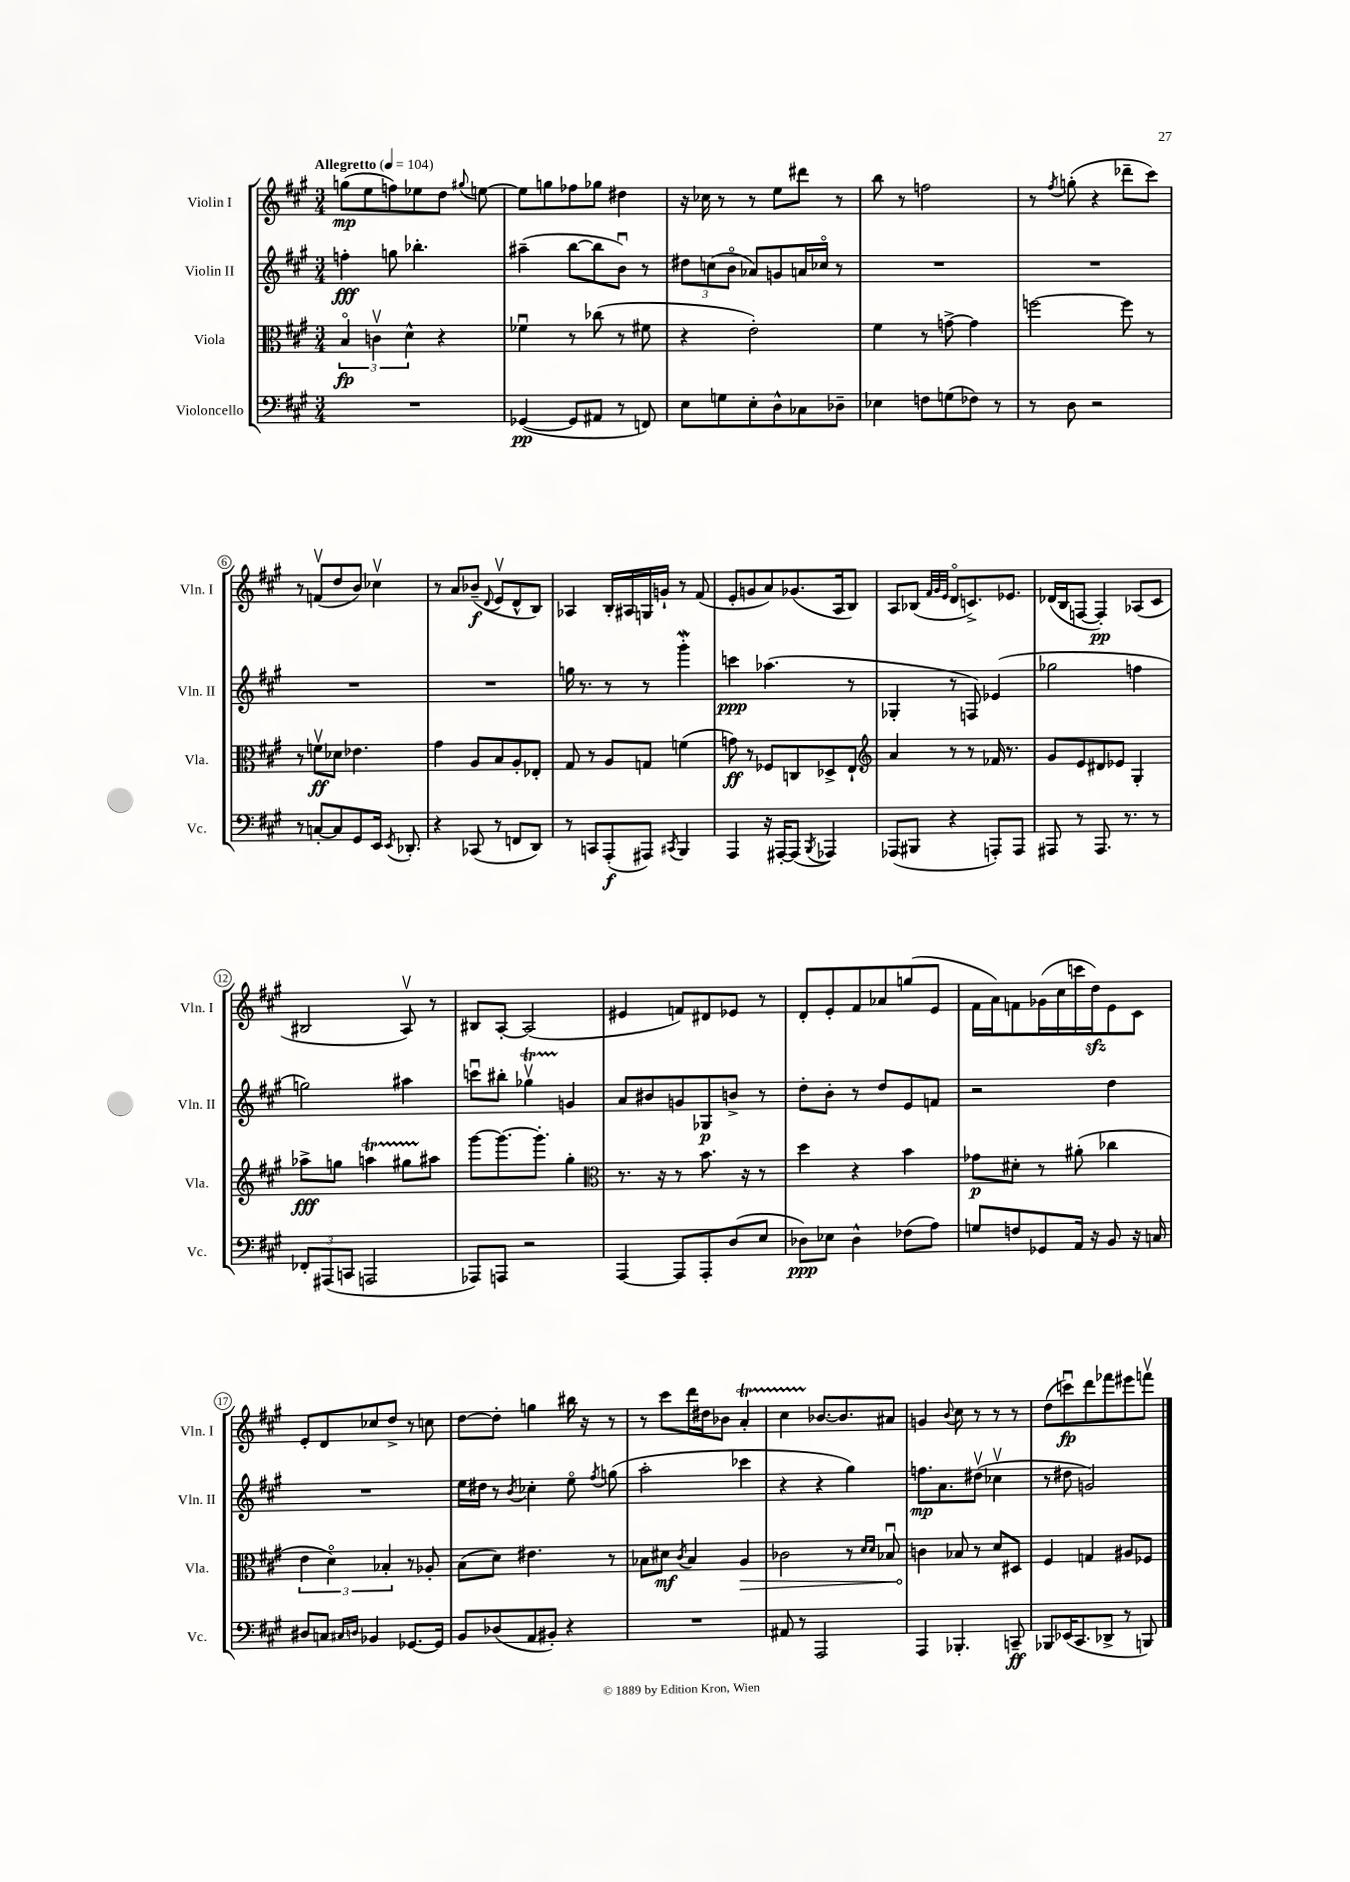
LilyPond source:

<<
\new StaffGroup <<
\new Staff = "s0" \with { instrumentName = "Violin I" shortInstrumentName = "Vln. I" } {
    \clef treble \key a \major \numericTimeSignature \time 3/4 \tempo "Allegretto" 4 = 104
    \autoBeamOff g''8[\mp( e''8 f''8) ees''8 d''8] \appoggiatura { gis''8 } e''8~ |
    e''8[ g''8 fes''8 ges''8] dis''4 |
    r16 ces''16 r8 r8 e''8[ dis'''8] r8 |
    b''8 r8 f''2 |
    r8 \acciaccatura { fis''8 } g''8-.( r4 des'''8[-- cis'''8]) |
    r8 f'8[\upbow( d''8 b'8]) ces''4\upbow |
    r8 a'8[ bes'8]--\f( \appoggiatura { d'8 } e'8[\upbow d'8-^ b8]) |
    aes4 b16[-. ais16 g16 g'16]-! r8 fis'8( |
    e'8[-. g'8 a'8) ges'8.( a16 b8]) |
    a8[ bes8]( \grace { fis'32[ gis'32 e'32] } d'8[\flageolet c'8.->) ees'8.] |
    des'16[( b16 f8]~ f4-.\pp) aes8[( cis'8] |
    bis2 a8\upbow) r8 |
    bis8[ a8]~-. a2( |
    eis'4 f'8[) dis'8 ees'8] r8 |
    d'8[-. e'8-. fis'8 aes'8 g''8( e'8] |
    fis'16[ a'16) f'8 ges'16( cis''16 c'''16 d''16\sfz) e'8 cis'8] |
    e'8[-. d'8 ces''8 d''8]-> r8 c''8 |
    d''8[~ d''8]-. g''4 bis''16 r16 r8 |
    r8 cis'''8[ d'''16 dis''16 bes'8] a'4-.\startTrillSpan |
    cis''4 bes'8.[~\stopTrillSpan bes'8. ais'8] |
    g'4 \appoggiatura { b'8 } cis''8 r8 r8 r8 |
    d''8[( c'''8\downbow\fp) d'''8 fes'''8 eis'''8 f'''8]\upbow \bar "|." |
}
\new Staff = "s1" \with { instrumentName = "Violin II" shortInstrumentName = "Vln. II" } {
    \clef treble \key a \major \numericTimeSignature \time 3/4
    \autoBeamOff f''4-.\fff g''8 bes''4.-. |
    ais''4--( b''8[~ b''8 b'8]\downbow) r8 |
    \tuplet 3/2 { dis''8[ c''8( b'8]\flageolet } aes'8[) g'8 a'16 ces''16]\flageolet r8 |
    R2. |
    R2. |
    R2. |
    R2. |
    g''16 r8. r8 r8 gis'''4-.\mordent |
    c'''4\ppp aes''4.( r8 |
    ges4-. r8 f8) ees'4( |
    ges''2 f''4 |
    g''2) ais''4 |
    c'''8[\downbow bis''8]-. ges''4\upbow\startTrillSpan g'4\stopTrillSpan |
    a'8[ bis'8 g'8 ges8\p b'8]-> r8 |
    d''8[-. b'8]-. r8 d''8[ e'8 f'8] |
    r2 d''4 |
    R2. |
    e''16[ dis''16] r8 \acciaccatura { b'8 } ces''4-. e''8\flageolet \acciaccatura { fis''8 } g''8( |
    a''2-. ces'''4 |
    r4 r4 gis''4) |
    f''8.[\mp a'8. dis''8]\upbow( ces''4\upbow |
    r8 dis''8 g'2) \bar "|." |
}
\new Staff = "s2" \with { instrumentName = "Viola" shortInstrumentName = "Vla." } {
    \clef alto \key a \major \numericTimeSignature \time 3/4
    \autoBeamOff \tuplet 3/2 { b4\flageolet\fp c'4\upbow d'4-^ } r4 |
    fes'4\downbow r8 ces''8( r8 fis'8 |
    r4 e'2-.) |
    fis'4 r8 g'8~-> g'4 |
    f''2~ f''8 r8 |
    r8 f'8[\upbow\ff des'8] ees'4. |
    gis'4 a8[ b8 a8-. ees8]-. |
    gis8 r8 a8[ g8] f'4( |
    g'8\ff) r8 fes8[ c8 des8-> e8]-! |
    \clef treble a'4 r8 r8 fes'16 r8. |
    gis'8[ e'8 dis'8 ees'8] gis4-. |
    aes''8[->\fff g''8] a''4\startTrillSpan gis''8[ ais''8]\stopTrillSpan |
    gis'''8[~ gis'''8.~ gis'''8.]-. gis''4-. |
    \clef alto r8. r16 r8 b'8. r16 r8 |
    d''4 r4 b'4 |
    ges'8[\p dis'8]-. r8 ais'8-.( ces''4 |
    \tuplet 3/2 { e'4 d'4\flageolet) bes4-. } r8 aes8-. |
    b8[( d'8]) eis'4. r8 |
    bes8[ dis'8]\mf \acciaccatura { cis'8 } bes4 \once \override Hairpin.circled-tip = ##t a4\> |
    ces'2 r8 \grace { d'16[ d'16] } bes8\downbow |
    c'4\! bes8 r8 d'8[ dis8] |
    fis4 g4 ais8[ fes8] \bar "|." |
}
\new Staff = "s3" \with { instrumentName = "Violoncello" shortInstrumentName = "Vc." } {
    \clef bass \key a \major \numericTimeSignature \time 3/4
    \autoBeamOff R2. |
    ges,4~\pp( ges,8[ ais,8] r8 f,8) |
    e8[ g8 e8-. d8-^ ces8 des8]-- |
    ees4 f8[ g8( fes8]) r8 |
    r8 d8 r2 |
    r8 c8[~-. c8 gis,8 e,16] \acciaccatura { e,8 } des,8.-. |
    r4 ces,8( r8 f,8[ d,8]) |
    r8 c,8[ a,,8-.\f( ais,,8]) \acciaccatura { cis,8 } b,,4 |
    a,,4 r16 ais,,16[~-. ais,,8]( \acciaccatura { b,,8 } aes,,4) |
    aes,,8[( bis,,8] r4 a,,8[-.) a,,8] |
    ais,,8 r8 ais,,8. r8. r8 |
    \tuplet 3/2 { fes,8[-. ais,,8( c,8] } a,,2 |
    aes,,8[) a,,8] r2 |
    a,,4~ a,,8[ a,,8-. d8( e8] |
    des8[\ppp) ees8] des4-^ fes8[( a8]) |
    g8[ f8 ges,8 a,16] r16 b,8 r16 c16 |
    dis8[ c8] \grace { cis16[ d16] } bes,4 ges,8.[~ ges,16] |
    b,8[ des8( a,8 bis,8]-.) r4 |
    R2. |
    ais,8 r8 a,,2 |
    a,,4 bes,,4.-. c,8--\ff |
    bes,,8[ ees,16( cis,8. des,8]-> r8 b,,8) \bar "|." |
}
>>
>>
\layout { \context { \Score \override BarNumber.stencil = #(make-stencil-circler 0.1 0.3 ly:text-interface::print) } }
